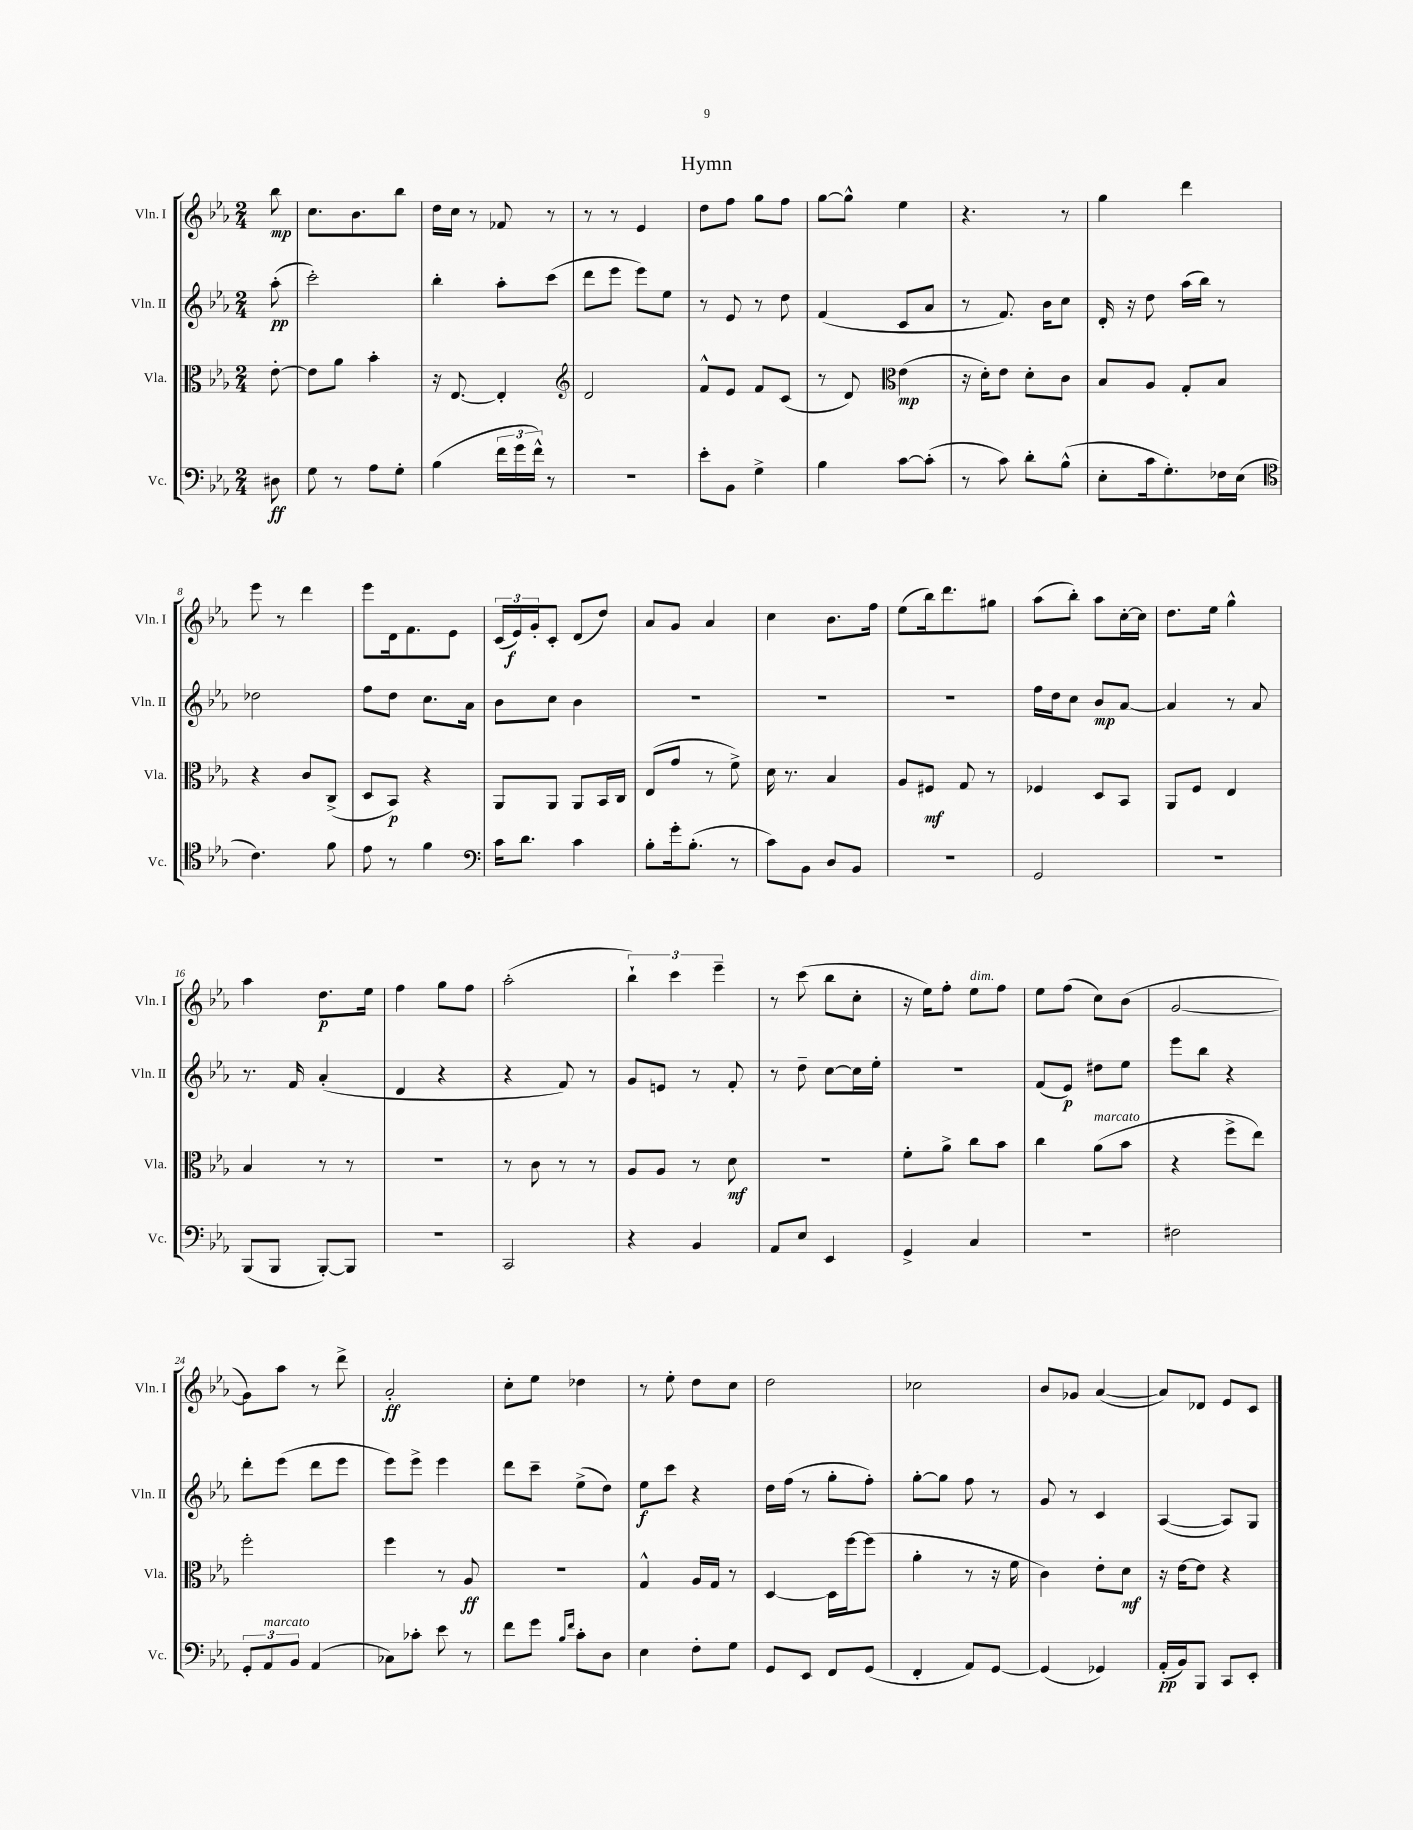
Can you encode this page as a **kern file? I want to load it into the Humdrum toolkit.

**kern	**kern	**kern	**kern
*staff4	*staff3	*staff2	*staff1
*clefF4	*clefC3	*clefG2	*clefG2
*k[b-e-a-]	*k[b-e-a-]	*k[b-e-a-]	*k[b-e-a-]
*M2/4	*M2/4	*M2/4	*M2/4
8D#\	[8e-'\	(8aa-'\	8bb-\
=	=	=	=
8G\	8e-\]L	2ccc'\)	8.cc\L
8r	8a-\J	.	.
.	.	.	8.b-\
8A-\L	4b-'\	.	.
8G'\J	.	.	8bb-\J
=	=	=	=
(4B-\	16r	4bb-'\	16dd\LL
.	[8.E-/	.	16cc\JJ
.	.	.	8r
24f\LL	4E-'/]	8aa-'\L	8f-/
24g\	.	.	.
24f^^\JJ)	.	.	.
8r	.	(8ccc\J	8r
=	=	=	=
*	*clefG2	*	*
2r	2d/	8ddd\L	8r
.	.	8eee-\J	8r
.	.	8eee-\L)	4e-/
.	.	8ee-\J	.
=	=	=	=
8e-'\L	8f^^/L	8r	8dd\L
8BB-\J	8e-/J	8e-/	8ff\J
4G^\	8f/L	8r	8gg\L
.	(8c/J	8dd\	8ff\J
=	=	=	=
4B-\	8r	(4f/	[8gg\L
.	8d/)	.	8gg^^\]J
*	*clefC3	*	*
[8c\L	(4e-\	8c/L	4ee-\
(8c'\]J	.	8a-/J	.
=	=	=	=
8r	16r	8r	4.r
.	16d'\LK)	.	.
8c\)	8e-\J	8.f/)	.
8d'\L	8d'\L	.	.
.	.	16b-\LK	.
(8B-^^\J	8c\J	8cc\J	8r
=	=	=	=
8E-'\L	8B-/L	16d'/	4gg\
.	.	16r	.
16c\k	8A-/J	8dd\	.
8.G'\)	.	.	.
.	8G'/L	(16aa-\LL	4ddd\
.	.	16bb-\JJ)	.
16F-\L	8B-/J	8r	.
(16E-\JJ	.	.	.
=	=	=	=
*clefC4	*	*	*
4.c\)	4r	2dd-\	8eee-\
.	.	.	8r
.	8c/L	.	4ddd\
8f\	(8C^/J	.	.
=	=	=	=
8e-\	8D/L	8ff\L	8eee-\L
8r	8BB-/J)	8dd\J	16d\k
.	.	.	8.f\
4f\	4r	8.cc\L	.
.	.	.	8e-\J
.	.	16a-\Jk	.
=	=	=	=
*clefF4	*	*	*
16c\LK	8AA-/L	8b-\L	(24c/LL
.	.	.	24e-/)
8.d\J	.	.	.
.	.	.	24g'/J
.	8AA-/J	8cc\J	8c'/J
4c\	8AA-/L	4b-\	(8d/L
.	16BB-/L	.	8dd/J)
.	16C/JJ	.	.
=	=	=	=
8B-'\L	(8E-/L	2r	8a-/L
16g'\k	8g/J	.	8g/J
(8.B-'\J	.	.	.
.	8r	.	4a-/
8r	8f^\)	.	.
=	=	=	=
8c\L)	16d\	2r	4cc\
.	8.r	.	.
8BB-\J	.	.	.
8D/L	4B-/	.	8.b-\L
8BB-/J	.	.	.
.	.	.	16ff\Jk
=	=	=	=
2r	8A-/L	2r	(8ee-\L
.	8F#/J	.	16bb-\k)
.	.	.	8.ddd\
.	8G/	.	.
.	8r	.	8gg#\J
=	=	=	=
2GG/	4F-/	16ff\LL	(8aa-\L
.	.	16dd\J	.
.	.	8cc\J	8bb-'\J)
.	8D/L	8b-/L	8aa-\L
.	8BB-/J	[8a-/J	[16cc'\L
.	.	.	16cc\]JJ
=	=	=	=
2r	8AA-/L	4a-/]	8.dd\L
.	8F/J	.	.
.	.	.	16ee-\Jk
.	4E-/	8r	4gg^^\
.	.	8a-/	.
=	=	=	=
(8BBB-/L	4B-/	8.r	4aa-\
8BBB-/J	.	.	.
.	.	16f/	.
[8BBB-'/L)	8r	(4a-'/	8.dd\L
8BBB-/]J	8r	.	.
.	.	.	16ee-\Jk
=	=	=	=
2r	2r	4d/	4ff\
.	.	4r	8gg\L
.	.	.	8ff\J
=	=	=	=
2CC/	8r	4r	(2aa-'\
.	8c\	.	.
.	8r	8f/)	.
.	8r	8r	.
=	=	=	=
4r	8A-/L	8g/L	6bb-`\)
.	8A-/J	8e/J	.
.	.	.	6ccc\
4BB-/	8r	8r	.
.	.	.	6eee-~\
.	8d\	8f'/	.
=	=	=	=
8AA-/L	2r	8r	8r
8E-/J	.	8dd~\	(8ccc\
4EE-/	.	[8cc\L	8bb-\L
.	.	16cc\]L	8cc'\J
.	.	16ee-'\JJ	.
=	=	=	=
4GG^/	8f'\L	2r	16r
.	.	.	16ee-\LK)
.	8a-^\J	.	8ff'\J
4C/	8cc\L	.	8ee-\L
.	8b-\J	.	8ff\J
=	=	=	=
2r	4cc\	(8f/L	8ee-\L
.	.	8e-/J)	(8ff\J
.	(8a-\L	8dd#\L	8cc\L)
.	8b-\J	8ee-\J	(8b-\J
=	=	=	=
2F#\	4r	8eee-\L	[2g/
.	.	8bb-\J	.
.	8ff^\L	4r	.
.	8ee-\J)	.	.
=	=	=	=
12GG'/L	2ff'\	8ddd'\L	8g\]L)
12AA-/	.	.	.
.	.	(8eee-\J	8aa-\J
12BB-/J	.	.	.
(4AA-/	.	8ddd\L	8r
.	.	8eee-\J	8ddd^\
=	=	=	=
8C-\L)	4ff\	8eee-\L)	2a-'/
8c-'\J	.	8eee-^\J	.
8e-\	8r	4eee-\	.
8r	8A-/	.	.
=	=	=	=
8f\L	2r	8ddd\L	8cc'\L
8g\J	.	8ccc~\J	8ee-\J
16qqB-/LL	.	.	.
16qqf/JJ	.	.	.
8c'\L	.	(8ee-^\L	4dd-\
8D\J	.	8dd\J)	.
=	=	=	=
4E-\	4G^^/	8ee-\L	8r
.	.	8ccc\J	8ee-'\
8F'\L	16A-/LL	4r	8dd\L
.	16G/JJ	.	.
8G\J	8r	.	8cc\J
=	=	=	=
8GG/L	[4D/	16dd\LL	2dd\
.	.	(16ff\JJ	.
8EE-/J	.	8r	.
8FF/L	16D\]LL	8gg'\L	.
.	[16ff\J	.	.
(8GG/J	(8ff\]J	8ff'\J)	.
=	=	=	=
4FF'/	4a-'\	[8gg'\L	2cc-\
.	.	8gg\]J	.
8AA-/L)	8r	8ff\	.
[8GG/J	16r	8r	.
.	16f\	.	.
=	=	=	=
(4GG/]	4c\)	8g/	8b-/L
.	.	8r	8g-/J
4GG-/)	8e-'\L	4c/	([4a-/
.	8d\J	.	.
=	=	=	=
(16AA-'/LL	16r	([4A-/	8a-/]L)
16BB-/J)	[16e-\LK	.	.
8BBB-/J	8e-\]J	.	8d-/J
8CC/L	4r	8A-/]L)	8e-/L
8EE-'/J	.	8G/J	8c/J
==	==	==	==
*-	*-	*-	*-
